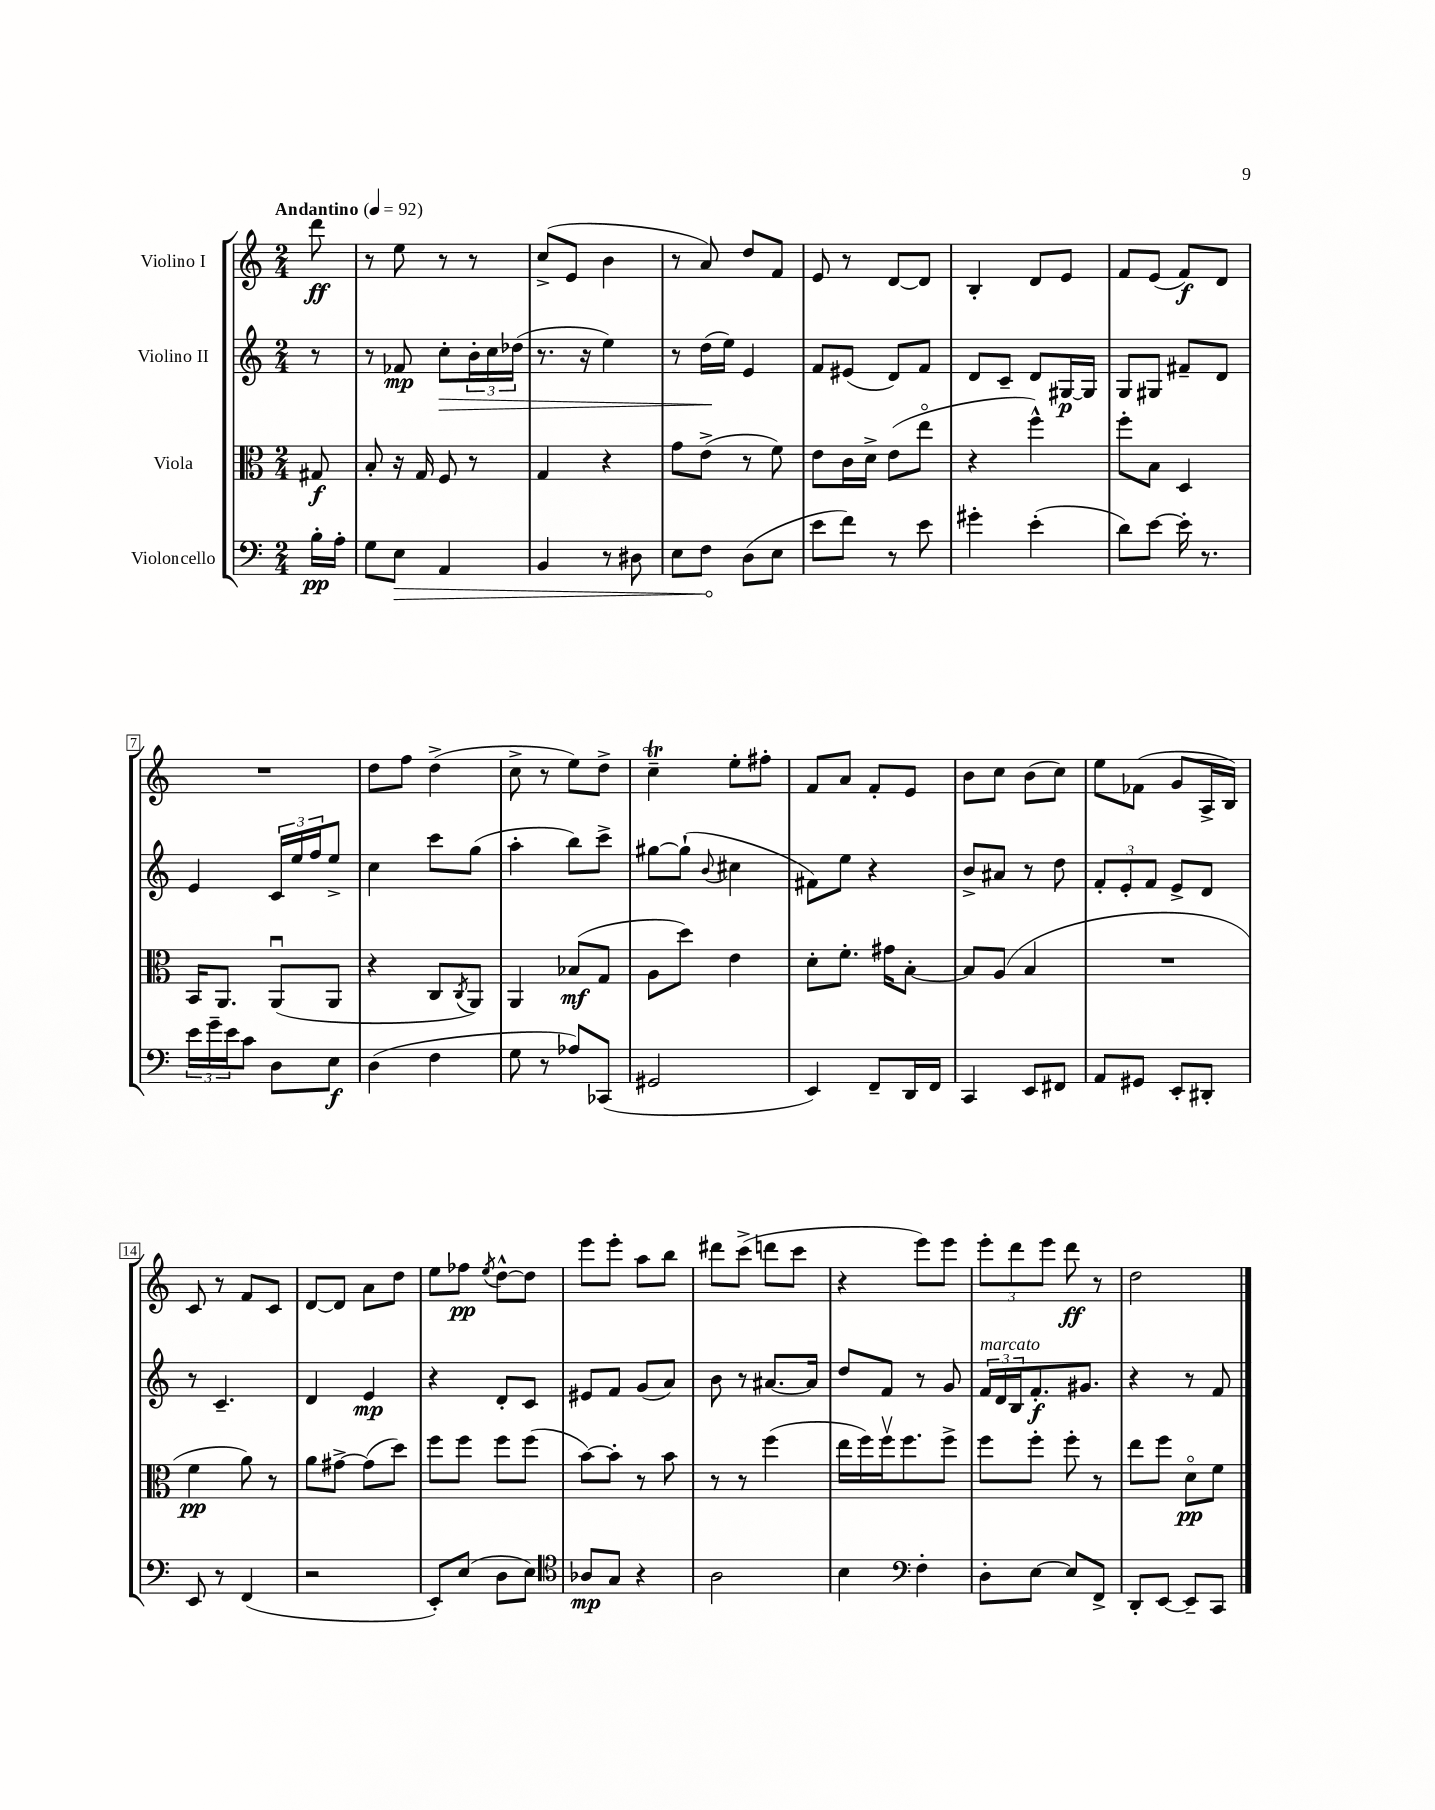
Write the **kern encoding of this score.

**kern	**dynam	**kern	**dynam	**kern	**dynam	**kern	**dynam
*part4	*part4	*part3	*part3	*part2	*part2	*part1	*part1
*staff4	*staff4	*staff3	*staff3	*staff2	*staff2	*staff1	*staff1
*I"Violoncello	*	*I"Viola	*	*I"Violino II	*	*I"Violino I	*
*clefF4	*	*clefC3	*	*clefG2	*	*clefG2	*
*k[]	*	*k[]	*	*k[]	*	*k[]	*
*M2/4	*	*M2/4	*	*M2/4	*	*M2/4	*
*MM92	*	*MM92	*	*MM92	*	*MM92	*
=	=	=	=	=	=	=	=
!	!	!	!	!	!	!LO:TX:a:B:t=Andantino	!
16B'\LL	pp	8G#X/	f	8r	.	8ddd\	ff
16A'\JJ	.	.	.	.	.	.	.
=1	=1	=1	=1	=1	=1	=1	=1
8G\L	.	8B'/	.	8r	.	8r	.
!	!LO:HP:b	!	!	!	!	!	!
8E\J	>	16r	.	8f-X/	mp	8ee\	.
.	.	16G/	.	.	.	.	.
!	!	!	!	!	!LO:HP:b	!	!
4AA/	.	8F/	.	8cc'\L	>	8r	.
.	.	8r	.	24b'\L	.	8r	.
.	.	.	.	24cc\	.	.	.
.	.	.	.	(24dd-X\JJ	.	.	.
=2	=2	=2	=2	=2	=2	=2	=2
4BB/	.	4G/	.	8.r	.	(8cc^/L	.
.	.	.	.	.	.	8e/J	.
.	.	.	.	16r	.	.	.
8r	.	4r	.	4ee\)	.	4b\	.
8D#X\	.	.	.	.	.	.	.
=3	=3	=3	=3	=3	=3	=3	=3
8E\L	.	8g\L	.	8r	.	8r	.
8F\J	.	(8e^\J	.	(16dd\LL	.	8a/)	.
.	.	.	.	16ee\JJ)	]	.	.
(8D\L	]	8r	.	4e/	.	8dd/L	.
8E\J	.	8f\)	.	.	.	8f/J	.
=4	=4	=4	=4	=4	=4	=4	=4
8e\L	.	8e\L	.	8f/L	.	8e/	.
8f\J)	.	16c\L	.	(8e#X/J	.	8r	.
.	.	16d^\JJ	.	.	.	.	.
8r	.	(8e\L	.	8d/L)	.	[8d/L	.
8e\	.	8ee\J	.	8f/J	.	8d/J]	.
=5	=5	=5	=5	=5	=5	=5	=5
4g#X'\	.	4r	.	8d/L	.	4B'/	.
.	.	.	.	8c~/J	.	.	.
(4e'\	.	4ff^^\)	.	8d/L	.	8d/L	.
.	.	.	.	[16G#X/L	p	8e/J	.
.	.	.	.	16G#/JJ]	.	.	.
=6	=6	=6	=6	=6	=6	=6	=6
8d\L)	.	8ff'\L	.	8G/L	.	8f/L	.
[8e\J	.	8B\J	.	8G#X/J	.	(8e/J	.
16e'\]	.	4D/	.	8f#X~/L	.	8f/L)	f
8.r	.	.	.	.	.	.	.
.	.	.	.	8d/J	.	8d/J	.
!!LO:LB:g=z
=7	=7	=7	=7	=7	=7	=7	=7
24e\LL	.	16BB/KL	.	4e/	.	2r	.
24g~\	.	.	.	.	.	.	.
.	.	8.AA/J	.	.	.	.	.
24e\J	.	.	.	.	.	.	.
8c\J	.	.	.	.	.	.	.
8D\L	.	(8AAu/L	.	24c/LL	.	.	.
.	.	.	.	24ee/	.	.	.
.	.	.	.	24ff/J	.	.	.
8E\J	f	8AA/J	.	8ee^/J	.	.	.
=8	=8	=8	=8	=8	=8	=8	=8
(4D\	.	4r	.	4cc\	.	8dd\L	.
.	.	.	.	.	.	8ff\J	.
4F\	.	8C/L	.	8ccc\L	.	(4dd^\	.
.	.	8qC/	.	.	.	.	.
.	.	8AA/J)	.	(8gg\J	.	.	.
=9	=9	=9	=9	=9	=9	=9	=9
8G\	.	4AA/	.	4aa'\	.	8cc^\	.
8r	.	.	.	.	.	8r	.
8A-X/L)	.	(8B-X/L	mf	8bb\L)	.	8ee\L)	.
(8CC-X/J	.	8G/J	.	8ccc^\J	.	8dd^\J	.
=10	=10	=10	=10	=10	=10	=10	=10
2GG#X/	.	8A\L	.	[8gg#X\L	.	4ccT~\	.
.	.	8dd\J)	.	(8gg#`\J]	.	.	.
.	.	.	.	8qqb/	.	.	.
.	.	4e\	.	4cc#X\	.	8ee'\L	.
.	.	.	.	.	.	8ff#X'\J	.
=11	=11	=11	=11	=11	=11	=11	=11
4EE/)	.	8d'\L	.	8f#X\L)	.	8f/L	.
.	.	8.f'\J	.	8ee\J	.	8a/J	.
8FF~/L	.	.	.	4r	.	8f'/L	.
.	.	16g#X\KL	.	.	.	.	.
16DD/L	.	[8B'\J	.	.	.	8e/J	.
16FF/JJ	.	.	.	.	.	.	.
=12	=12	=12	=12	=12	=12	=12	=12
4CC/	.	8B/L]	.	8b^/L	.	8b\L	.
.	.	(8A/J	.	8a#X/J	.	8cc\J	.
8EE/L	.	4B/	.	8r	.	(8b\L	.
8FF#X/J	.	.	.	8dd\	.	8cc\J)	.
=13	=13	=13	=13	=13	=13	=13	=13
8AA/L	.	2r	.	12f'/L	.	8ee\L	.
.	.	.	.	12e'/	.	.	.
8GG#X/J	.	.	.	.	.	(8f-X\J	.
.	.	.	.	12f/J	.	.	.
8EE'/L	.	.	.	8e^/L	.	8g/L	.
8DD#X'/J	.	.	.	8d/J	.	16A^/L	.
.	.	.	.	.	.	16B/JJ)	.
!!LO:LB:g=z
=14	=14	=14	=14	=14	=14	=14	=14
8EE/	.	4f\	pp	8r	.	8c/	.
8r	.	.	.	4.c~/	.	8r	.
(4FF/	.	8a\)	.	.	.	8f/L	.
.	.	8r	.	.	.	8c/J	.
=15	=15	=15	=15	=15	=15	=15	=15
2r	.	8a\L	.	4d/	.	[8d/L	.
.	.	[8g#X^\J	.	.	.	8d/J]	.
.	.	(8g#\L]	.	4e/	mp	8a\L	.
.	.	8dd\J)	.	.	.	8dd\J	.
=16	=16	=16	=16	=16	=16	=16	=16
8EE'/L)	.	8ff\L	.	4r	.	8ee\L	.
(8E/J	.	8ff\J	.	.	.	8ff-X\J	pp
.	.	.	.	.	.	8qee/	.
8D\L	.	8ff\L	.	8d'/L	.	[8dd^^\L	.
8E\J)	.	(8ff\J	.	8c/J	.	8dd\J]	.
=17	=17	=17	=17	=17	=17	=17	=17
*clefC4	*	*	*	*	*	*	*
8A-X/L	mp	[8b\L)	.	8e#X/L	.	8eee\L	.
8G/J	.	8b'\J]	.	8f/J	.	8eee'\J	.
4r	.	8r	.	(8g/L	.	8aa\L	.
.	.	8b\	.	8a/J)	.	8bb\J	.
=18	=18	=18	=18	=18	=18	=18	=18
2A\	.	8r	.	8b\	.	8ddd#X\L	.
.	.	8r	.	8r	.	(8ccc^\J	.
.	.	(4ff\	.	[8.a#X/L	.	8dddn\L	.
.	.	.	.	.	.	8ccc\J	.
.	.	.	.	16a#/Jk]	.	.	.
=19	=19	=19	=19	=19	=19	=19	=19
4B\	.	16ee\LL	.	8dd/L	.	4r	.
.	.	16ff\)	.	.	.	.	.
.	.	16ffv\J	.	8f/J	.	.	.
.	.	8.ff\	.	.	.	.	.
*clefF4	*	*	*	*	*	*	*
4F'\	.	.	.	8r	.	8eee\L)	.
.	.	8ff^\J	.	8g/	.	8eee\J	.
=20	=20	=20	=20	=20	=20	=20	=20
!	!	!	!	!LO:TX:a:i:t=marcato	!	!	!
8D'\L	.	8ff\L	.	24f/LL	.	12eee'\L	.
.	.	.	.	24d/	.	.	.
.	.	.	.	24B/J	.	12ddd\	.
[8E\J	.	8ff'\J	.	8.f'/	f	.	.
.	.	.	.	.	.	12eee\J	.
8E/L]	.	8ff'\	.	.	.	8ddd\	ff
.	.	.	.	8.g#X/J	.	.	.
8FF^/J	.	8r	.	.	.	8r	.
=21	=21	=21	=21	=21	=21	=21	=21
8DD'/L	.	8ee\L	.	4r	.	2dd\	.
[8EE/J	.	8ff\J	.	.	.	.	.
8EE~/L]	.	8d\L	pp	8r	.	.	.
8CC/J	.	8f\J	.	8f/	.	.	.
==	==	==	==	==	==	==	==
*-	*-	*-	*-	*-	*-	*-	*-
